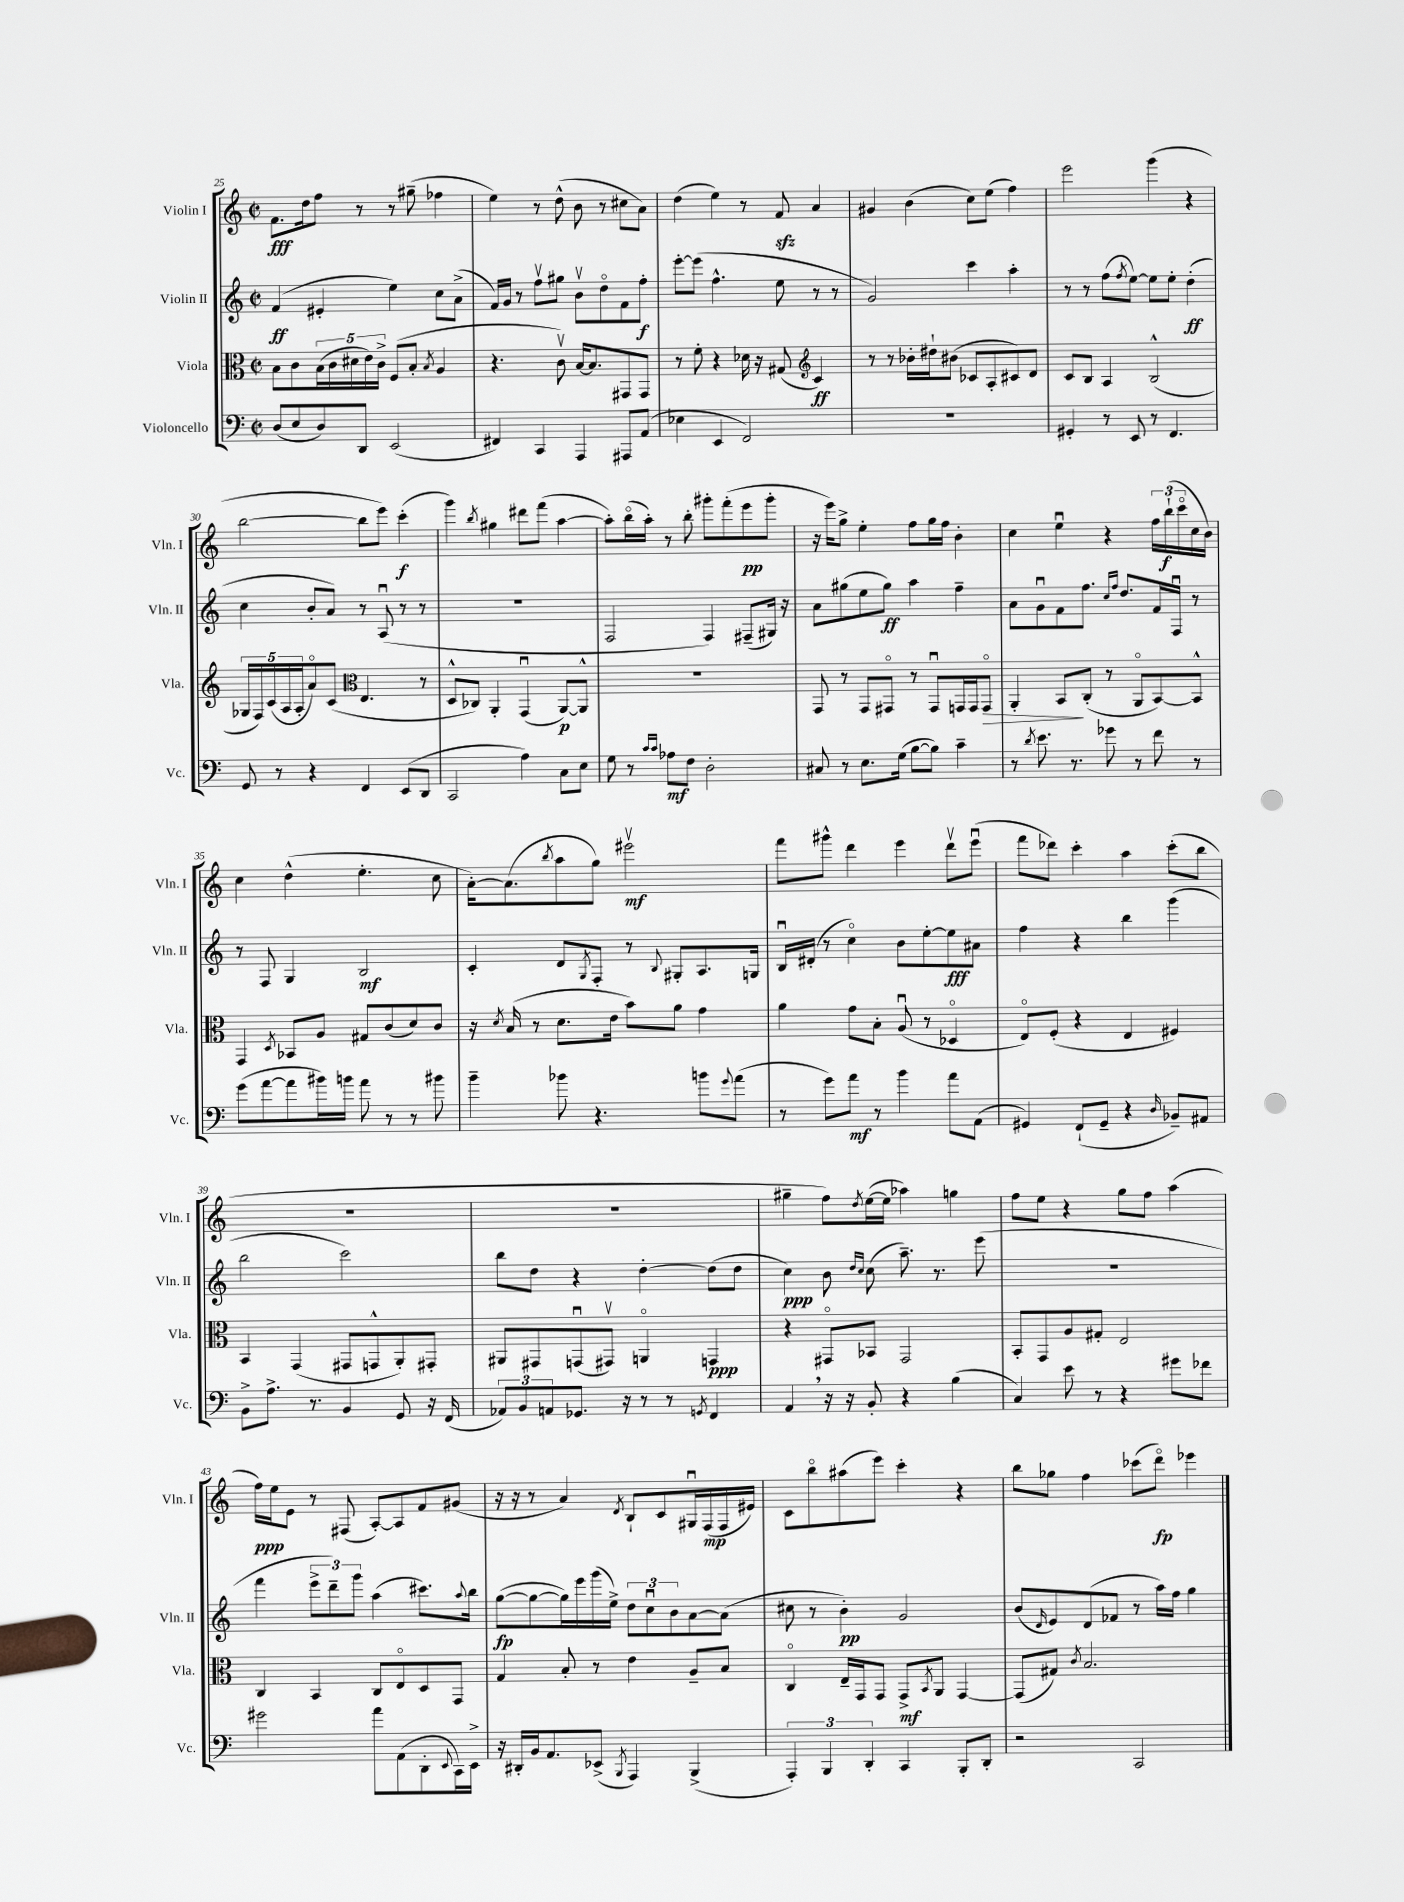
<<
\new StaffGroup <<
\new Staff = "s0" \with { instrumentName = "Violin I" shortInstrumentName = "Vln. I" } {
    \clef treble \key c \major \defaultTimeSignature \time 2/2
    f'8.\fff d''16 f''8 r8 r8 gis''8--( fes''4 |
    e''4) r8 d''8-^( b'8 r8 cis''8 a'8) |
    d''4( e''4) r8 f'8\sfz a'4 |
    gis'4 b'4( c''8) e''8( f''4) |
    e'''2 g'''4( r4 |
    b''2~ b''8 e'''8) c'''4-.\f( |
    g'''4) \acciaccatura { b''8 } gis''4 dis'''8 f'''8( a''4~ |
    a''8-.) b''16\flageolet( a''16-.) r8 b''8-. gis'''8-. f'''8-.( e'''8\pp gis'''8-. |
    r16 e'''16) g''8-> e''4-. f''8 g''16 f''16 b'4-. |
    c''4 e''4\downbow r4 \tuplet 3/2 { f''16 b''16-!\f( c'''16\flageolet } c''16 b'16) |
    c''4 d''4-^( e''4.-. c''8 |
    a'16~-.) a'8.( \acciaccatura { b''8 } a''8 g''8) eis'''2\upbow\mf |
    f'''8 gis'''8-^ d'''4 e'''4 d'''8\upbow e'''8\downbow( |
    f'''8 des'''8) c'''4-. a''4 c'''8-.( b''8 |
    R1 |
    R1 |
    gis''4-- f''8) \acciaccatura { d''8 } e''16~( e''16 aes''4) g''4 |
    f''8 e''8 r4 g''8 f''8 a''4( |
    f''16\ppp) e''16 e'8 r8 fis8( a8~-.) a8 f'8 gis'8( |
    r16 r16 r8 a'4) \acciaccatura { d'8 } b8-! c'8 gis16\downbow f16\mp( f16 eis'16) |
    c'8 b''8\flageolet ais''8( e'''8) c'''4-. r4 |
    b''8 ges''8 f''4 ces'''8( d'''8\flageolet\fp) ees'''4 \bar "|." |
}
\new Staff = "s1" \with { instrumentName = "Violin II" shortInstrumentName = "Vln. II" } {
    \clef treble \key c \major \defaultTimeSignature \time 2/2
    f'4\ff( eis'4-. e''4) c''8 a'8->( |
    f'16) g'16 r8 f''8\upbow gis''8 b'8\upbow d''8\flageolet f'8 f''8-.\f |
    e'''8~-. e'''8( f''4.-^ e''8 r8 r8 |
    g'2) c'''4 a''4-. |
    r8 r8 f''8( \acciaccatura { f''8 } e''8~) e''8 e''8-. d''4-.\ff( |
    c''4 b'8-. a'8) r8 a8\downbow( r8 r8 |
    R1 |
    f2 f4) fis8--( gis16) r16 |
    a'8 gis''8( e''8 gis''8\ff) a''4 f''4-- |
    a'8 g'8\downbow f'8 f''8. \grace { c''16 f''16 } d''8. f'16 f16\downbow r8 |
    r8 f8 g4 b2\mf |
    c'4-. d'8 \acciaccatura { g8 } f8-. r8 \appoggiatura { b8 } gis8-. a8. g16 |
    b16\downbow dis'16-.( r8 c''4\flageolet) b'8 e''8~-. e''8\fff ais'8 |
    f''4 r4 b''4 g'''4( |
    b''2 c'''2) |
    b''8 d''8 r4 d''4~-. d''8( d''8 |
    c''4\ppp) b'8 \grace { d''16 c''16 } c''8( a''8.--) r8. e'''8( |
    R1 |
    f'''4 \tuplet 3/2 { e'''8-> d'''8--) g'''8 } a''4( cis'''8.) \appoggiatura { a''8 } b''16 |
    g''8~\fp( g''8~ g''16) e'''16 g'''16( e''16->) \tuplet 3/2 { d''8 c''8\downbow b'8 } a'8~ a'8( |
    cis''8 r8 b'4-.\pp) g'2 |
    b'8( \grace { d'16 } e'8) d'8( fes'8 r8 a''16) f''16 g''4 \bar "|." |
}
\new Staff = "s2" \with { instrumentName = "Viola" shortInstrumentName = "Vla." } {
    \clef alto \key c \major \defaultTimeSignature \time 2/2
    b8 c'8 \tuplet 5/4 { b16( c'16 dis'16 e'16) c'16-> } f8( b8-. \acciaccatura { b8 } a4 |
    r4. c'8\upbow) b16~ b8. gis,8 gis,8 |
    r8 f'8-. r4 des'16 r16 gis8( \clef treble c'4\ff) |
    r8 r8 bes'16-. dis''16-! bis'8( ces'8 a8-. cis'8) d'8 |
    c'8 b8 a4 b2-^( |
    \tuplet 5/4 { ges16 f16) c'16( a16 a16-. } a'8\flageolet) c'8( \clef alto e4. r8 |
    d8-^ ces8) a,4-. g,4\downbow( a,8~\p) a,8-^ |
    R1 |
    g,8 r8 g,8 gis,8\flageolet r8 gis,8\downbow g,16 g,16 g,8\flageolet\> |
    a,4-. b,8\! c8-.( r8 a,8\flageolet b,8~) b,8-^ |
    g,4 \acciaccatura { d8 } bes,8 a8 gis8 c'8( d'8) c'8 |
    r16 \acciaccatura { d'8 } b16( r8 d'8. e'16 b'8) a'8 g'4 |
    a'4 g'8 b8-. a8\downbow( r8 des4\flageolet |
    e8\flageolet) f8-.( r4 e4 fis4) |
    b,4 g,4( gis,8 g,8-^ a,8-.) gis,8-. |
    ais,8 gis,8 g,8\downbow( gis,8\upbow) a,4\flageolet g,4\ppp |
    r4 gis,8\flageolet bes,8 gis,2 |
    b,8-. g,8 a8 gis8-. e2 |
    c4 b,4 c8 e8\flageolet d8 g,8 |
    g4 b8-. r8 e'4 a8-- b8 |
    c4\flageolet e16-- g,16 g,8 g,8->\mf \acciaccatura { b,8 } a,8 g,4~ |
    g,8( gis8) \acciaccatura { c'8 } b2. \bar "|." |
}
\new Staff = "s3" \with { instrumentName = "Violoncello" shortInstrumentName = "Vc." } {
    \clef bass \key c \major \defaultTimeSignature \time 2/2
    d8( e8 d8) d,8 e,2( |
    fis,4) c,4 a,,4 ais,,8 a,8( |
    ees4 e,4 f,2) |
    R1 |
    gis,4-. r8 e,8 r8 f,4. |
    g,8 r8 r4 f,4 e,8( d,8 |
    c,2 a4) c8 e8 |
    g8 r8 \grace { c'16 c'16 } aes8\mf f8 d2-. |
    cis8 r8 e8. g16( b8~ b8) c'4-- |
    r8 \acciaccatura { d'8 } e'8. r8. ges'8 r8 f'8 r8 |
    g'8( a'8~ a'8 bis'16) b'16 a'8 r8 r8 bis'8 |
    b'4-- bes'8 r4. b'8 \appoggiatura { g'8 } a'8( |
    r8 g'8) a'8\mf r8 b'4 a'8 a,8( |
    gis,4) f,8-!( gis,8-- r4 \grace { d16 } bes,8--) ais,8 |
    b,8-> a8.-> r8. b,4 g,8 r16 f,16( |
    \tuplet 3/2 { aes,8) b,8 a,8 } ges,8. r16 r8 r8 \acciaccatura { g,8 } f,4 |
    a,4 \breathe r16 r16 b,8-. r4 b4( |
    c4) e'8 r8 r4 gis'8 fes'8 |
    gis'2 a'8 a,8( d,8-. \appoggiatura { e,8 } c,16) e,16-> |
    r16 dis,16-. b,16 a,8. ees,8->( \acciaccatura { b,,8 } a,,4) b,,4->( |
    \tuplet 3/2 { a,,4-.) b,,4 d,4-. } c,4 b,,8-. d,8-. |
    r2 c,2 \bar "|." |
}
>>
>>
\layout { \context { \Score currentBarNumber = #25 } }
